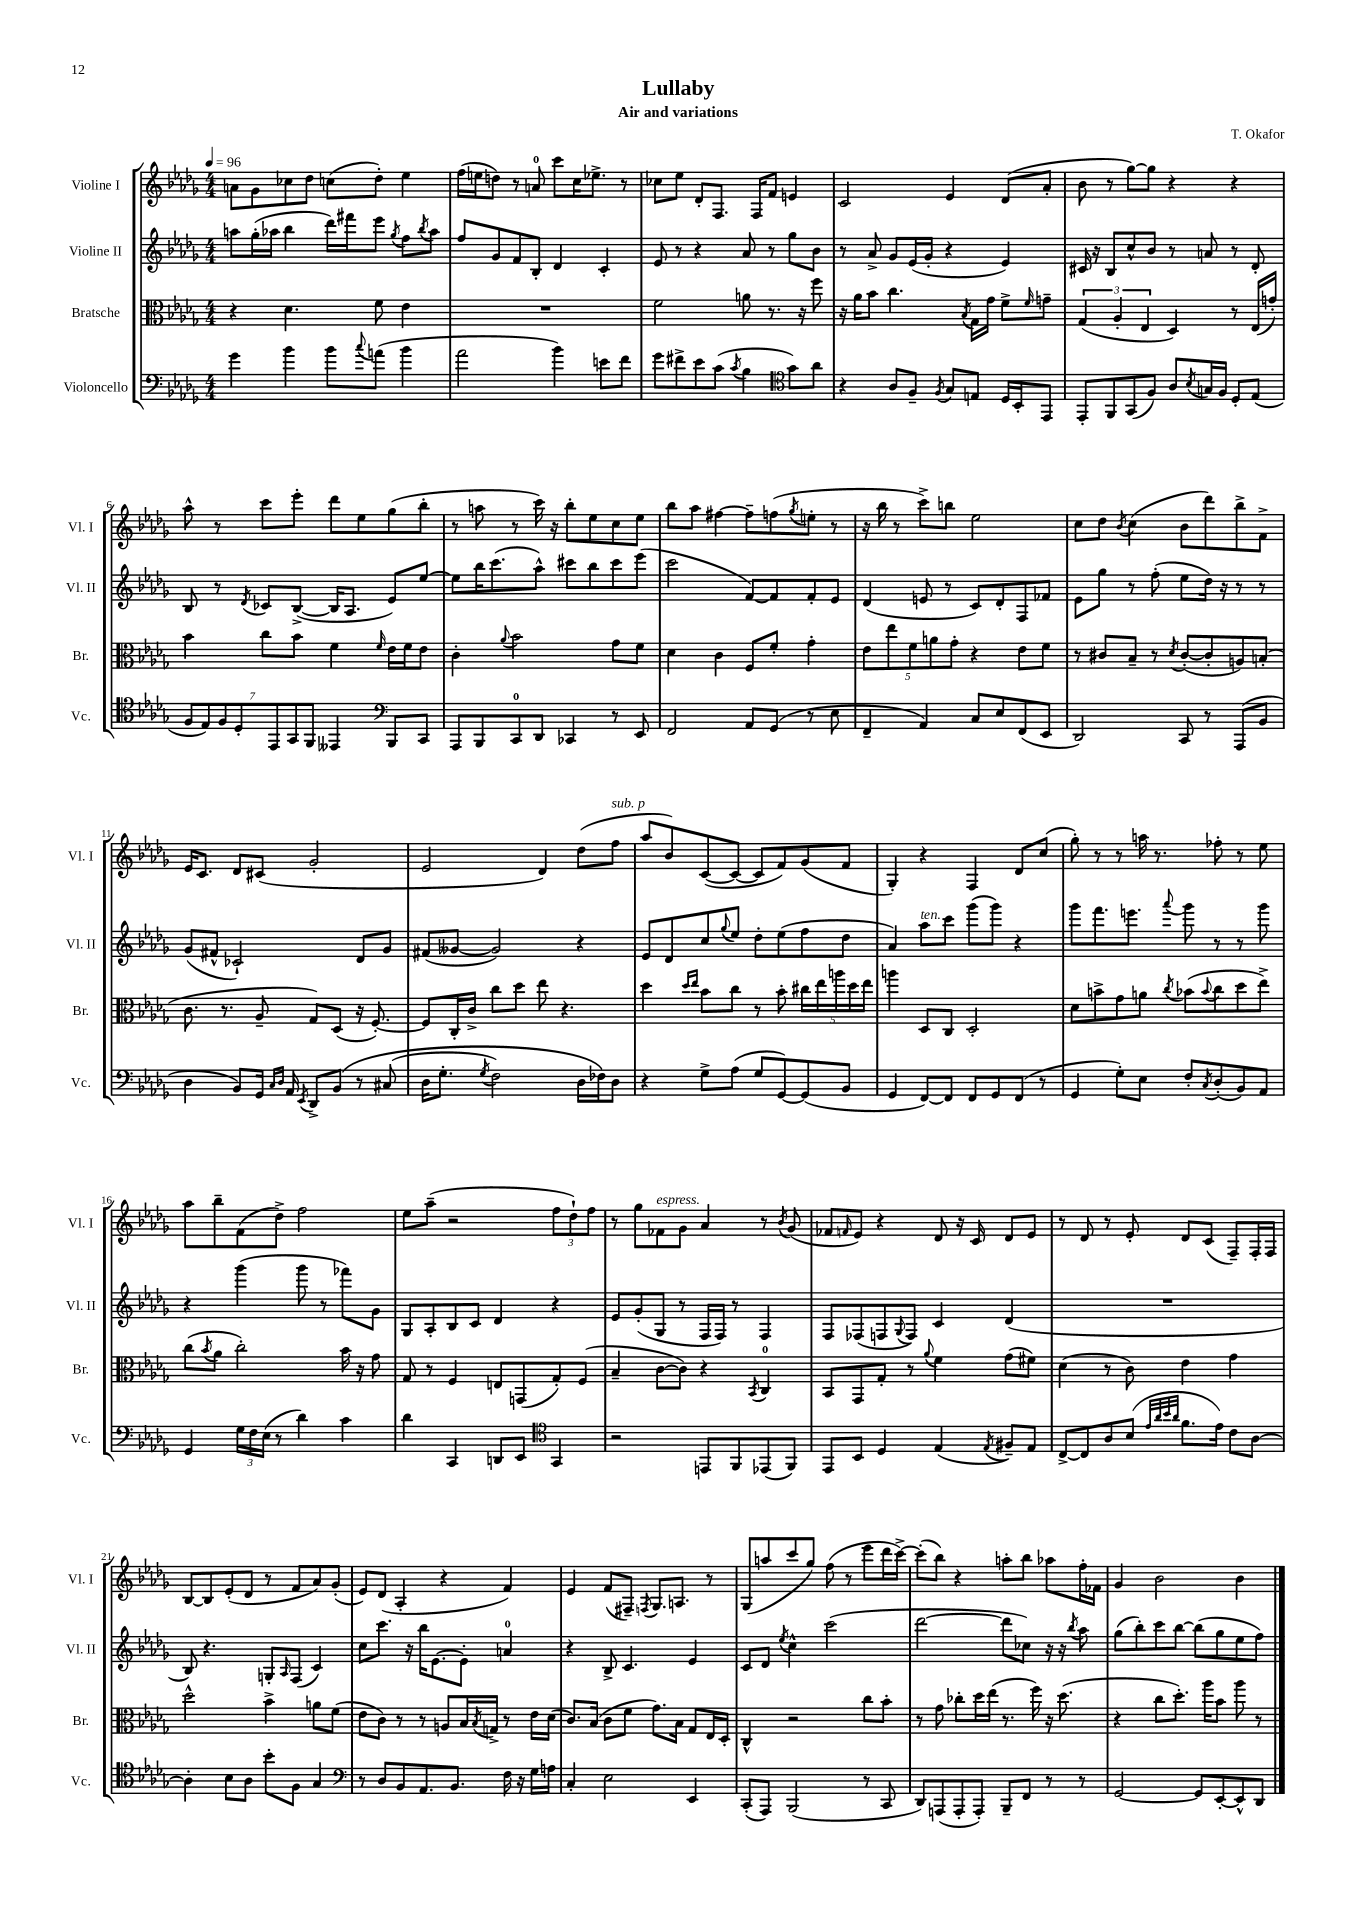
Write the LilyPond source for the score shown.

\header { title = "Lullaby" composer = "T. Okafor" subtitle = "Air and variations" }
<<
\new StaffGroup <<
\new Staff = "s0" \with { instrumentName = "Violine I" shortInstrumentName = "Vl. I" } {
    \clef treble \key des \major \numericTimeSignature \time 4/4 \tempo 4 = 96
    a'8 ges'8 ces''8 des''8 c''8( des''8-.) ees''4 |
    f''16( e''16 d''8) r8 a'8-0 c'''8 c''16 ees''8.-> r8 |
    ces''8 ees''8 des'8-. f8. f16 f'8 e'4 |
    c'2 ees'4 des'8( aes'8-. |
    bes'8 r8 ges''8~) ges''8 r4 r4 |
    aes''8-^ r8 c'''8 ees'''8-. des'''8 ees''8 ges''8( bes''8-. |
    r8 a''8 r8 c'''16) r16 bes''8-. ees''8 c''8 ees''8 |
    bes''8 aes''8 fis''4~ fis''8-- f''8( \acciaccatura { ges''8 } e''8-. r8 |
    r16 bes''16 r8 c'''8->) b''8 ees''2 |
    c''8 des''8 \acciaccatura { bes'8 } c''4( bes'8 des'''8) bes''8-> f'8-> |
    ees'16 c'8. des'8 cis'8( ges'2-. |
    ees'2 des'4) des''8( f''8^\markup { \italic "sub. p" } |
    aes''8 bes'8) c'8~( c'8~ c'8 f'8) ges'8( f'8 |
    ges4-.) r4 f4 des'8 c''8( |
    ges''8-.) r8 r8 a''16 r8. fes''8-. r8 ees''8 |
    aes''8 bes''8-- f'8( des''8->) f''2 |
    ees''8 aes''8--( r2 \tuplet 3/2 { f''8 des''8-!) f''8 } |
    r8 ges''8 fes'8^\markup { \italic "espress." } ges'8 aes'4 r8 \acciaccatura { bes'8 } ges'8( |
    fes'8 \grace { f'16 } ees'8) r4 des'8 r16 c'16 des'8 ees'8 |
    r8 des'8 r8 ees'8-. des'8 c'8( f8--) f16-. f16 |
    bes8~ bes8 ees'8-.( des'8 r8 f'8 aes'8) ges'8-.( |
    ees'8) des'8( aes4-. r4 f'4) |
    ees'4 f'8( fis8--) \acciaccatura { f8 } ges8. a8. r8 |
    ges8( a''8 c'''8 ges''8) f''8( r8 ees'''8 des'''16 c'''16~->) |
    c'''8-.( bes''8) r4 a''8-. bes''8 aes''8 f''16-. fes'16 |
    ges'4 bes'2 bes'4 \bar "|." |
}
\new Staff = "s1" \with { instrumentName = "Violine II" shortInstrumentName = "Vl. II" } {
    \clef treble \key des \major \numericTimeSignature \time 4/4
    a''8 ges''16-.( aes''16 bes''4 des'''16) fis'''16 ees'''8 \acciaccatura { ges''8 } f''8 \acciaccatura { bes''8 } aes''8 |
    f''8 ges'8 f'8 bes8-. des'4 c'4-. |
    ees'8 r8 r4 aes'8 r8 ges''8 bes'8 |
    r8 aes'8-> ges'8 ees'16( ges'16-. r4 ees'4) |
    cis'16 r16 bes8 c''8-^ bes'8 r8 a'8 r8 des'8-. |
    bes8 r8 \acciaccatura { des'8 } ces'8 bes8~->( bes16 aes8. ees'8) ees''8~ |
    ees''8 bes''16 c'''8.( aes''8-^) cis'''8 bes''8 cis'''8 ees'''8( |
    c'''2 f'8~) f'8 f'8-. ees'8 |
    des'4( e'8 r8 c'8) des'8-. f8 fes'8 |
    ees'8 ges''8 r8 f''8-.( ees''8 des''16) r16 r8 r8 |
    ges'8( fis'8-^ ces'2-!) des'8 ges'8 |
    fis'8( geses'8~ geses'2) r4 |
    ees'8 des'8 c''8 \appoggiatura { ges''8 } ees''8 des''8-. ees''8( f''8 des''8 |
    aes'4) aes''8^\markup { \italic "ten." } c'''8 ges'''8( ges'''8) r4 |
    ges'''8 f'''8. e'''8. \appoggiatura { aes'''8 } ges'''8 r8 r8 ges'''8 |
    r4 ges'''4( ges'''8 r8 fes'''8) ges'8 |
    ges8 aes8-. bes8 c'8 des'4 r4 |
    ees'8 ges'8-.( ges8 r8 f16 f16) r8 f4 |
    f8 fes8( f8 \appoggiatura { ges8 } f8) c'4 des'4( |
    R1 |
    bes8) r4. g8-. \grace { aes16 } f8( c'4) |
    c''8 c'''8. r16 bes''16 ees'8.~ ees'8-. a'4-0 |
    r4 bes8-> c'4. ees'4 |
    c'8 des'8 \acciaccatura { ees''8 } c''4-^ c'''2( |
    des'''2~ des'''8 ces''8) r16 r16 \acciaccatura { bes''8 } aes''8 |
    ges''8( bes''8-.) c'''8 bes''8~ bes''8( ges''8 ees''8 f''8) \bar "|." |
}
\new Staff = "s2" \with { instrumentName = "Bratsche" shortInstrumentName = "Br." } {
    \clef alto \key des \major \numericTimeSignature \time 4/4
    r4 des'4. f'8 ees'4 |
    R1 |
    f'2 a'8 r8. r16 f''8 |
    r16 aes'16 bes'8 c''4. \acciaccatura { bes8 } ges16 ges'16 f'8-> \grace { f'16 } g'8-- |
    \tuplet 3/2 { ges4( aes4-. ees4 } des4) r8 ees16( g'16-.) |
    bes'4 c''8 bes'8 f'4 \grace { f'16 } ees'16 f'16 ees'8 |
    c'4-. \appoggiatura { aes'8 } bes'2 ges'8 f'8 |
    des'4 c'4 f8 f'8-. ges'4-. |
    \tuplet 5/4 { ees'8 ees''8 f'8 a'8 ges'8-. } r4 ees'8 f'8 |
    r8 cis'8 bes8-- r8 \acciaccatura { des'8 } cis'8~-.( cis'8-. a8) b8-.( |
    c'8. r8. aes8-- ges8) des8( r16 f8.~-.) |
    f8 c16-. c'16-> c''8 des''8 ees''8 r4. |
    des''4 \grace { des''16 ees''16 } bes'8 c''8 r8 bes'8-. \tuplet 5/4 { cis''16 ees''16 a''16 des''16 ees''16 } |
    a''4 des8 c8 des2-. |
    des'8 b'8-> ges'8 a'8 \acciaccatura { c''8 } bes'8( \appoggiatura { bes'8 } c''8 des''8 ees''8->) |
    c''8( \acciaccatura { bes'8 } aes'8 c''2-.) bes'16 r16 ges'8 |
    ges8 r8 f4 e8 g,8( ges8-.) f8( |
    bes4-- c'8~ c'8) r4 \acciaccatura { bes,8 } c4-0 |
    bes,8 ges,8 ges8-. r8 \appoggiatura { aes'8 } f'4 ges'8( fis'8) |
    des'4( r8 c'8) ees'4 ges'4 |
    des''2-^ bes'4-> a'8 f'8( |
    ees'8 c'8) r8 r8 a8 bes16 \acciaccatura { bes8 } g16-> r8 ees'16 des'16( |
    c'8.) bes16( c'8 f'8 ges'8.) bes16 ges8 ees16 des16-. |
    c4-^ r2 c''8 bes'8-. |
    r8 ges'8 ces''8-. des''16 ees''16( r8. f''16) r16 des''8.( |
    r4 c''8 des''8.-.) aes''16 bes'8 aes''8 r8 \bar "|." |
}
\new Staff = "s3" \with { instrumentName = "Violoncello" shortInstrumentName = "Vc." } {
    \clef bass \key des \major \numericTimeSignature \time 4/4
    ges'4 bes'4 bes'8 \appoggiatura { c''8 } a'8( bes'4 |
    aes'2 bes'4) e'8 f'8 |
    ges'8 fis'8-> ees'8 c'8( \acciaccatura { c'8 } bes4 \clef tenor ges'8) aes'8 |
    r4 aes8 f8-- \acciaccatura { f8 } ges8 e8 des16 bes,16-. ees,8 |
    ees,8-. f,8 ges,8( f8) aes8 \acciaccatura { bes8 } g16 f16 des8-. ees8( |
    \tuplet 7/4 { f8 ees8) f8 des8-. ees,8 ges,8 f,8 } eeses,4 \clef bass bes,,8 c,8 |
    aes,,8 bes,,8 c,8-0 des,8 ces,4 r8 ees,8 |
    f,2 aes,8 ges,8( r8 ees8 |
    f,4-- aes,4) c8 ees8 f,8( ees,8 |
    des,2) c,8 r8 aes,,8( bes,8 |
    des4 bes,8) ges,16 \grace { c16 des16 } aes,16 \acciaccatura { ees,8 } des,8-> bes,8\( r8 cis8( |
    des16 ges8.-. \acciaccatura { ges8 } f2) des16 fes16\) des8 |
    r4 ges8-> aes8( ges8 ges,8~) ges,8( bes,8 |
    ges,4 f,8~) f,8 f,8 ges,8 f,8( r8 |
    ges,4 ges8-.) ees8 f8-. \acciaccatura { c8 } des8-.( bes,8) aes,8 |
    ges,4 \tuplet 3/2 { ges16 f16 ees16( } r8 des'4) c'4 |
    des'4 c,4 d,8 ees,8 \clef tenor ges,4 |
    r2 e,8 f,8 ees,8( f,8) |
    ees,8 bes,8 des4 ees4( \acciaccatura { ees8 } fis8--) ees8 |
    c8~-> c8 aes8 bes8( \grace { ees'32 aes'32 bes'32 aes'32 } f'8. ees'16) c'8 aes8~ |
    aes4-. bes8 aes8 bes'8-. f8 ges4 |
    \clef bass r8 des8 bes,8 aes,8. bes,8. f16 r16 ges16 a16 |
    c4-. ees2 ees,4 |
    c,8-.( aes,,8) bes,,2( r8 c,8 |
    des,8) a,,8( a,,8-. a,,8-.) bes,,8-- f,8 r8 r8 |
    ges,2~ ges,8 ees,8~-. ees,8-^ des,8 \bar "|." |
}
>>
>>
